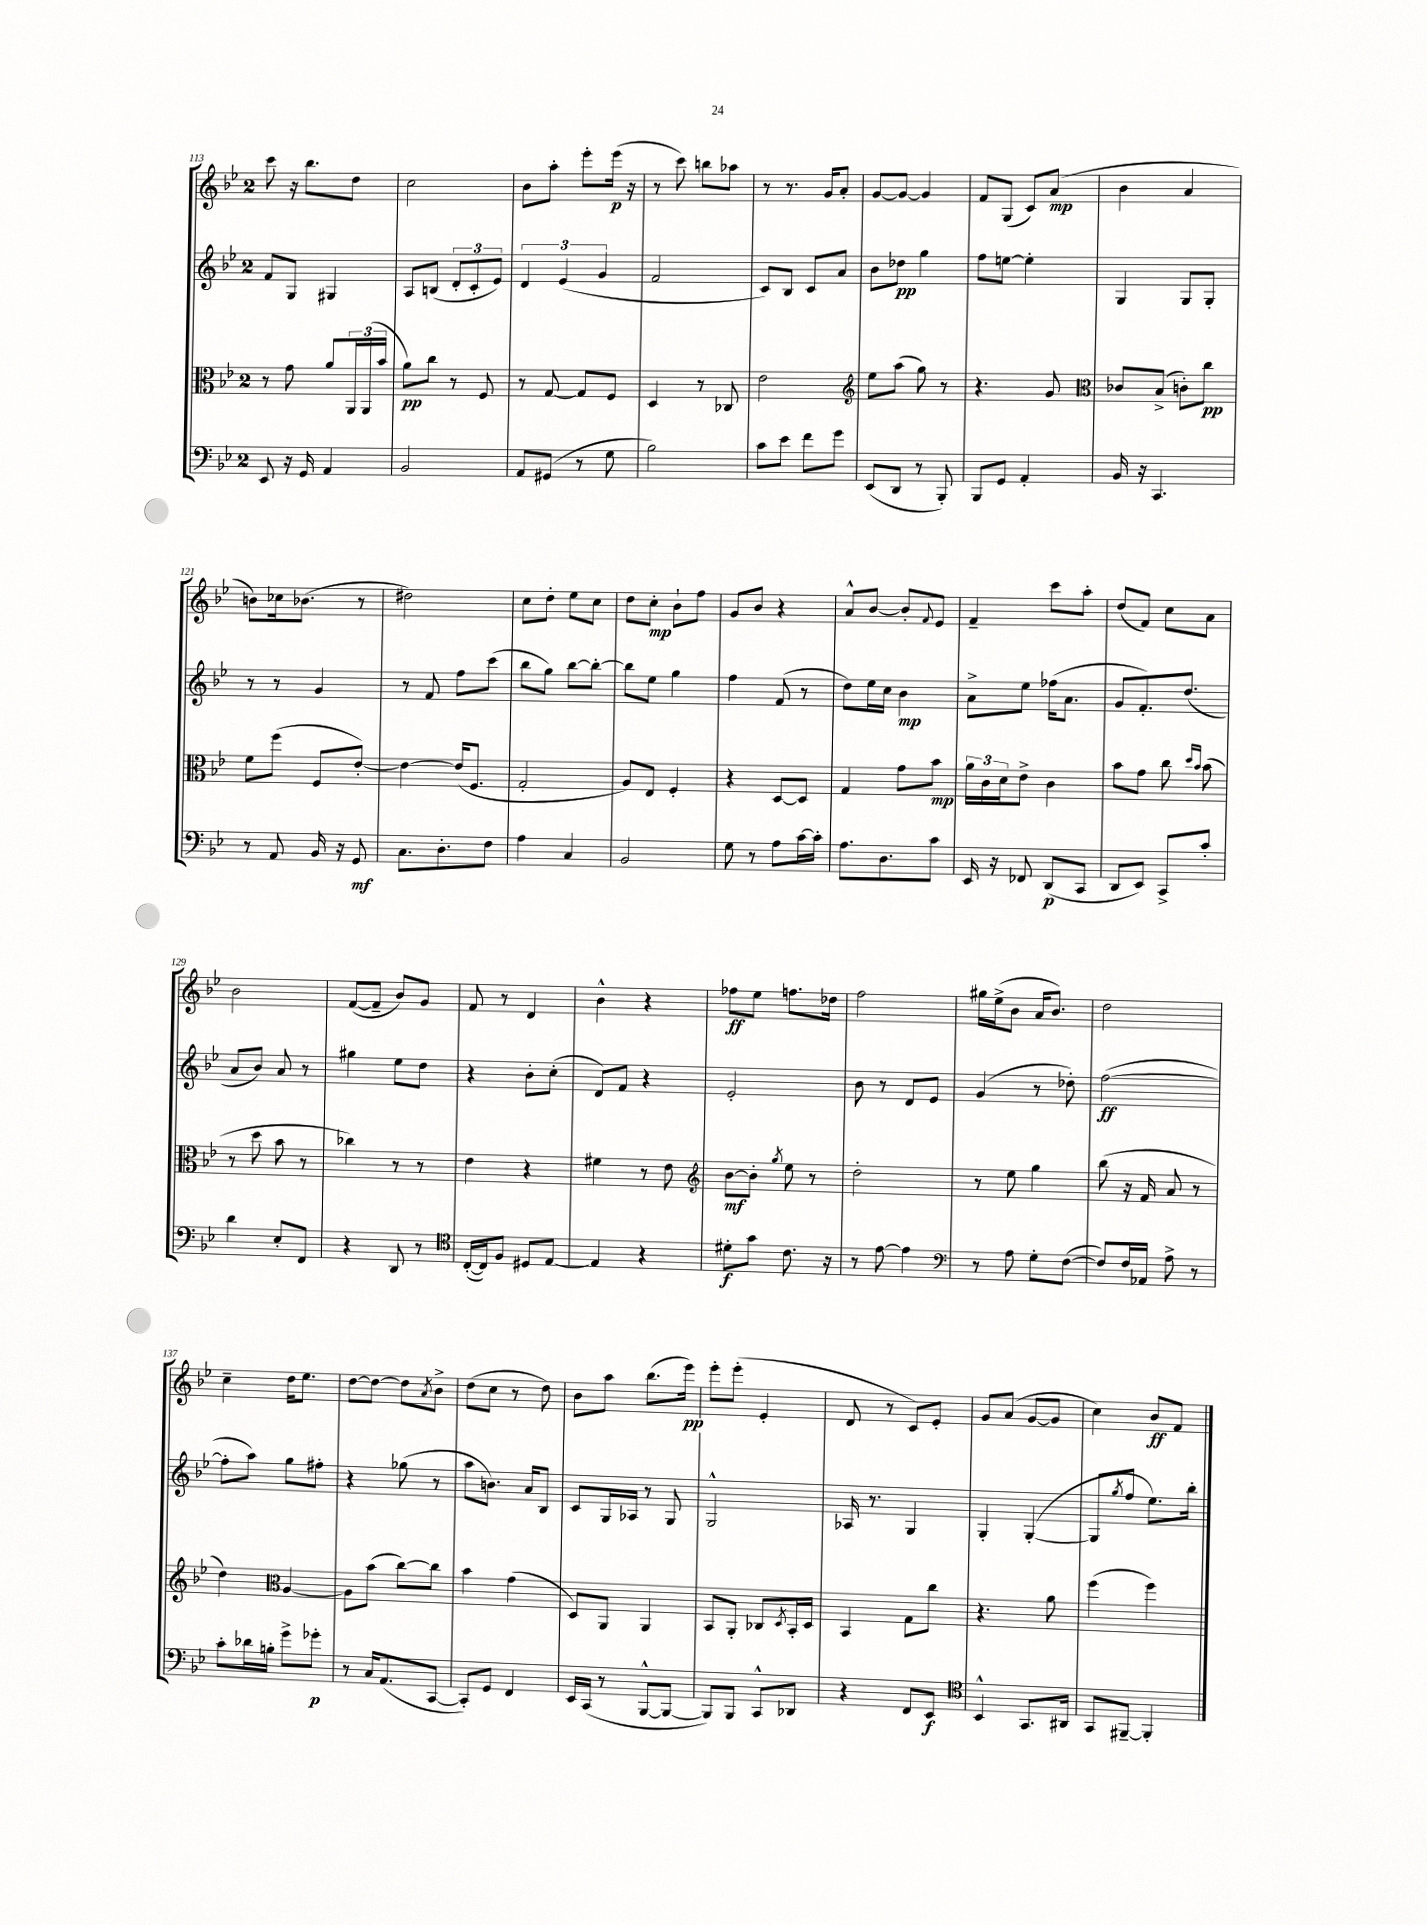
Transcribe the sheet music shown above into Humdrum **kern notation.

**kern	**dynam	**kern	**dynam	**kern	**dynam	**kern	**dynam
*part4	*part4	*part3	*part3	*part2	*part2	*part1	*part1
*staff4	*staff4	*staff3	*staff3	*staff2	*staff2	*staff1	*staff1
*clefF4	*	*clefC3	*	*clefG2	*	*clefG2	*
*k[b-e-]	*	*k[b-e-]	*	*k[b-e-]	*	*k[b-e-]	*
*M2/4	*	*M2/4	*	*M2/4	*	*M2/4	*
=113	=113	=113	=113	=113	=113	=113	=113
8EE-/	.	8r	.	8f/L	.	8ccc\	.
16r	.	8g\	.	8G/J	.	16r	.
16GG/	.	.	.	.	.	8.bb-\L	.
4AA/	.	8a/L	.	4G#X/	.	.	.
.	.	24AA/L	.	.	.	8dd\J	.
.	.	(24AA/	.	.	.	.	.
.	.	24b-/JJ	.	.	.	.	.
=114	=114	=114	=114	=114	=114	=114	=114
2BB-/	.	8a\L)	pp	8A/L	.	2cc\	.
.	.	8cc\J	.	(8Bn/J	.	.	.
.	.	8r	.	12d'/L	.	.	.
.	.	.	.	12c'/	.	.	.
.	.	8F/	.	.	.	.	.
.	.	.	.	12e-/J)	.	.	.
=115	=115	=115	=115	=115	=115	=115	=115
8AA/L	.	8r	.	6d/	.	8b-\L	.
(8GG#X/J	.	[8G/	.	.	.	8aa'\J	.
.	.	.	.	(6e-/	.	.	.
8r	.	8G/L]	.	.	.	8eee-'\L	.
.	.	.	.	6g/	.	.	.
8G\	.	8F/J	.	.	.	(16eee-\Jk	p
.	.	.	.	.	.	16r	.
=116	=116	=116	=116	=116	=116	=116	=116
2B-\)	.	4D/	.	2f/	.	8r	.
.	.	.	.	.	.	8ccc\)	.
.	.	8r	.	.	.	8bbn\L	.
.	.	8C-X/	.	.	.	8aa-X\J	.
=117	=117	=117	=117	=117	=117	=117	=117
8c\L	.	2e-\	.	8c/L)	.	8r	.
8e-\J	.	.	.	8B-/J	.	8.r	.
8f\L	.	.	.	8c/L	.	.	.
.	.	.	.	.	.	16g/KL	.
8g\J	.	.	.	8a/J	.	8a'/J	.
=118	=118	=118	=118	=118	=118	=118	=118
*	*	*clefG2	*	*	*	*	*
(8EE-/L	.	8ee-\L	.	8b-\L	.	[8g/L	.
8DD/J	.	(8aa\J	.	8dd-X\J	pp	8g/J_	.
8r	.	8gg\)	.	4gg\	.	4g/]	.
8BBB-'/)	.	8r	.	.	.	.	.
=119	=119	=119	=119	=119	=119	=119	=119
8BBB-/L	.	4.r	.	8ff\L	.	8f/L	.
8GG/J	.	.	.	[8een\J	.	(8G/J	.
4AA'/	.	.	.	4ee'\]	.	8c/L)	.
.	.	8g/	.	.	.	(8a/J	mp
=120	=120	=120	=120	=120	=120	=120	=120
*	*	*clefC3	*	*	*	*	*
16BB-/	.	8c-X/L	.	4G/	.	4b-\	.
16r	.	.	.	.	.	.	.
4.CC/	.	(8B-^/J	.	.	.	.	.
.	.	8cn'\L)	.	8G/L	.	4a/	.
.	.	8cc\J	pp	8G'/J	.	.	.
!!LO:LB:g=z
=121	=121	=121	=121	=121	=121	=121	=121
8r	.	8f\L	.	8r	.	8bn\L)	.
8AA/	.	(8ff\J	.	8r	.	16cc-X\k	.
.	.	.	.	.	.	(8.b-X\J	.
16BB-/	.	8F/L	.	4g/	.	.	.
16r	.	.	.	.	.	.	.
8GG/	mf	[8e-'/J)	.	.	.	8r	.
=122	=122	=122	=122	=122	=122	=122	=122
8.C\L	.	4e-\_	.	8r	.	2dd#X\)	.
.	.	.	.	8f/	.	.	.
8.D'\	.	.	.	.	.	.	.
.	.	(16e-/KL]	.	8ff\L	.	.	.
.	.	8.F/J	.	.	.	.	.
8F\J	.	.	.	(8ccc\J	.	.	.
=123	=123	=123	=123	=123	=123	=123	=123
4A\	.	2G'/	.	8bb-\L	.	8cc\L	.
.	.	.	.	8gg\J)	.	8dd'\J	.
4C/	.	.	.	[8bb-\L	.	8ee-\L	.
.	.	.	.	8bb-'\J_	.	8cc\J	.
=124	=124	=124	=124	=124	=124	=124	=124
2BB-/	.	8A/L)	.	8bb-\L]	.	8dd\L	.
.	.	8E-/J	.	8ee-\J	.	8cc'\J	mp
.	.	4F'/	.	4gg\	.	8b-`\L	.
.	.	.	.	.	.	8ff\J	.
=125	=125	=125	=125	=125	=125	=125	=125
8G\	.	4r	.	4ff\	.	8g/L	.
8r	.	.	.	.	.	8b-/J	.
8A\L	.	[8D/L	.	(8f/	.	4r	.
[16c\L	.	8D/J]	.	8r	.	.	.
16c'\JJ]	.	.	.	.	.	.	.
=126	=126	=126	=126	=126	=126	=126	=126
8.A\L	.	4G/	.	8dd\L)	.	8a^^/L	.
.	.	.	.	16ee-\L	.	[8b-/J	.
8.D\	.	.	.	16cc\JJ	.	.	.
.	.	8g\L	.	4b-\	mp	8b-'/L]	.
.	.	.	.	.	.	8qqf/	.
8c\J	.	8b-\J	mp	.	.	8e-/J	.
=127	=127	=127	=127	=127	=127	=127	=127
16EE-/	.	24a\LL	.	8a^\L	.	4f~/	.
.	.	24c\	.	.	.	.	.
16r	.	.	.	.	.	.	.
.	.	24d\J	.	.	.	.	.
8FF-X/	.	8e-^\J	.	8ee-\J	.	.	.
(8DD/L	p	4c\	.	(16ff-X\KL	.	8ccc\L	.
.	.	.	.	8.a\J	.	.	.
8CC/J	.	.	.	.	.	8aa'\J	.
=128	=128	=128	=128	=128	=128	=128	=128
8DD/L	.	8b-\L	.	8g/L	.	(8dd/L	.
8EE-/J)	.	8g\J	.	8.f'/)	.	8f/J)	.
8CC^/L	.	8cc\	.	.	.	8cc\L	.
.	.	.	.	(8.dd/J	.	.	.
.	.	16qqdd/LL	.	.	.	.	.
.	.	16qqb-/JJ	.	.	.	.	.
8c'/J	.	(8b-\	.	.	.	8a\J	.
!!LO:LB:g=z
=129	=129	=129	=129	=129	=129	=129	=129
4d\	.	8r	.	8a/L	.	2b-\	.
.	.	8dd\	.	8b-/J)	.	.	.
8E-'/L	.	8b-\	.	8a/	.	.	.
8FF/J	.	8r	.	8r	.	.	.
=130	=130	=130	=130	=130	=130	=130	=130
4r	.	4cc-X\)	.	4gg#X\	.	([8f/L	.
.	.	.	.	.	.	8f~/J]	.
8DD/	.	8r	.	8ee-\L	.	8b-/L)	.
8r	.	8r	.	8dd\J	.	8g/J	.
=131	=131	=131	=131	=131	=131	=131	=131
*clefC4	*	*	*	*	*	*	*
([16C'/LL	.	4e-\	.	4r	.	8f/	.
16C/J])	.	.	.	.	.	.	.
8F/J	.	.	.	.	.	8r	.
8D#X/L	.	4r	.	8b-'\L	.	4d/	.
[8E-/J	.	.	.	(8cc'\J	.	.	.
=132	=132	=132	=132	=132	=132	=132	=132
4E-/]	.	4f#X\	.	8d/L)	.	4b-^^\	.
.	.	.	.	8f/J	.	.	.
4r	.	8r	.	4r	.	4r	.
.	.	8e-\	.	.	.	.	.
=133	=133	=133	=133	=133	=133	=133	=133
*	*	*clefG2	*	*	*	*	*
8d#X'\L	f	[8b-\L	mf	2e-'/	.	8ff-X\L	ff
8g\J	.	8b-'\J]	.	.	.	8ee-\J	.
.	.	8qgg/	.	.	.	.	.
8.c\	.	8ee-\	.	.	.	8.ffn\L	.
.	.	8r	.	.	.	.	.
16r	.	.	.	.	.	16dd-X\Jk	.
=134	=134	=134	=134	=134	=134	=134	=134
8r	.	2dd'\	.	8b-\	.	2ff\	.
[8e-\	.	.	.	8r	.	.	.
4e-\]	.	.	.	8d/L	.	.	.
.	.	.	.	8e-/J	.	.	.
=135	=135	=135	=135	=135	=135	=135	=135
*clefF4	*	*	*	*	*	*	*
8r	.	8r	.	(4g/	.	16gg#X\LL	.
.	.	.	.	.	.	(16ee-^\J	.
8A\	.	8ee-\	.	.	.	8b-\J	.
8G'\L	.	4gg\	.	8r	.	16a/KL	.
.	.	.	.	.	.	8.b-/J)	.
([8F\J	.	.	.	8dd-X'\)	.	.	.
=136	=136	=136	=136	=136	=136	=136	=136
8F/L])	.	(8bb-\	.	([2ff\	ff	2dd\	.
16F/L	.	16r	.	.	.	.	.
16AA-X/JJ	.	16f/	.	.	.	.	.
8A^\	.	8a/	.	.	.	.	.
8r	.	8r	.	.	.	.	.
!!LO:LB:g=z
=137	=137	=137	=137	=137	=137	=137	=137
8c'\L	.	4dd\)	.	8ff'\L]	.	4cc~\	.
16d-X\L	.	.	.	8aa\J)	.	.	.
16Bn'\JJ	.	.	.	.	.	.	.
*	*	*clefC3	*	*	*	*	*
8g^\L	.	[4A/	.	8gg\L	.	16dd\KL	.
.	.	.	.	.	.	8.ee-\J	.
8g-X'\J	p	.	.	8ff#X'\J	.	.	.
=138	=138	=138	=138	=138	=138	=138	=138
8r	.	8A\L]	.	4r	.	[8dd\L	.
16C/KL	.	(8b-\J	.	.	.	8dd\J_	.
(8.AA/	.	.	.	.	.	.	.
.	.	[8cc\L)	.	(8gg-X\	.	8dd\L]	.
.	.	.	.	.	.	8qa/	.
[8CC/J	.	8cc\J]	.	8r	.	8b-^\J	.
=139	=139	=139	=139	=139	=139	=139	=139
8CC'/L])	.	4b-\	.	8aa\L	.	(8dd\L	.
8GG/J	.	.	.	8.bn\J)	.	8cc\J	.
4FF/	.	(4g\	.	.	.	8r	.
.	.	.	.	16a/KL	.	.	.
.	.	.	.	8B-/J	.	8dd\)	.
=140	=140	=140	=140	=140	=140	=140	=140
16EE-/LL	.	8D/L)	.	8c/L	.	8b-\L	.
(16CC/JJ	.	.	.	.	.	.	.
8r	.	8AA/J	.	16G/L	.	8aa\J	.
.	.	.	.	16A-X/JJ	.	.	.
[8BBB-^^/L	.	4AA/	.	8r	.	(8.bb-\L	.
8BBB-/J_	.	.	.	8G/	.	.	.
.	.	.	.	.	.	16eee-\Jk)	pp
=141	=141	=141	=141	=141	=141	=141	=141
8BBB-/L])	.	8BB-/L	.	2G^^/	.	8eee-'\L	.
8BBB-/J	.	8AA'/J	.	.	.	(8eee-'\J	.
8CC^^/L	.	8C-X/L	.	.	.	4e-'/	.
.	.	8qD/	.	.	.	.	.
8DD-X/J	.	16BB-'/L	.	.	.	.	.
.	.	16D/JJ	.	.	.	.	.
=142	=142	=142	=142	=142	=142	=142	=142
4r	.	4BB-/	.	16A-X/	.	8d/	.
.	.	.	.	8.r	.	.	.
.	.	.	.	.	.	8r	.
8FF/L	.	8G\L	.	4G/	.	8c/L)	.
8EE-/J	f	8cc\J	.	.	.	8e-'/J	.
=143	=143	=143	=143	=143	=143	=143	=143
*clefC4	*	*	*	*	*	*	*
4BB-^^/	.	4.r	.	4G'/	.	8g/L	.
.	.	.	.	.	.	(8a/J	.
8.GG/L	.	.	.	([4G'/	.	[8g/L	.
.	.	8a\	.	.	.	8g/J]	.
16AA#X/Jk	.	.	.	.	.	.	.
=144	=144	=144	=144	=144	=144	=144	=144
8GG/L	.	(4ff\	.	8G/L]	.	4cc\)	.
.	.	.	.	8qgg/	.	.	.
[8FF#X~/J	.	.	.	8ff/J	.	.	.
4FF#'/]	.	4ff\)	.	8.ee-\L)	.	8b-/L	ff
.	.	.	.	.	.	8f/J	.
.	.	.	.	16bb-'\Jk	.	.	.
==	==	==	==	==	==	==	==
*-	*-	*-	*-	*-	*-	*-	*-
